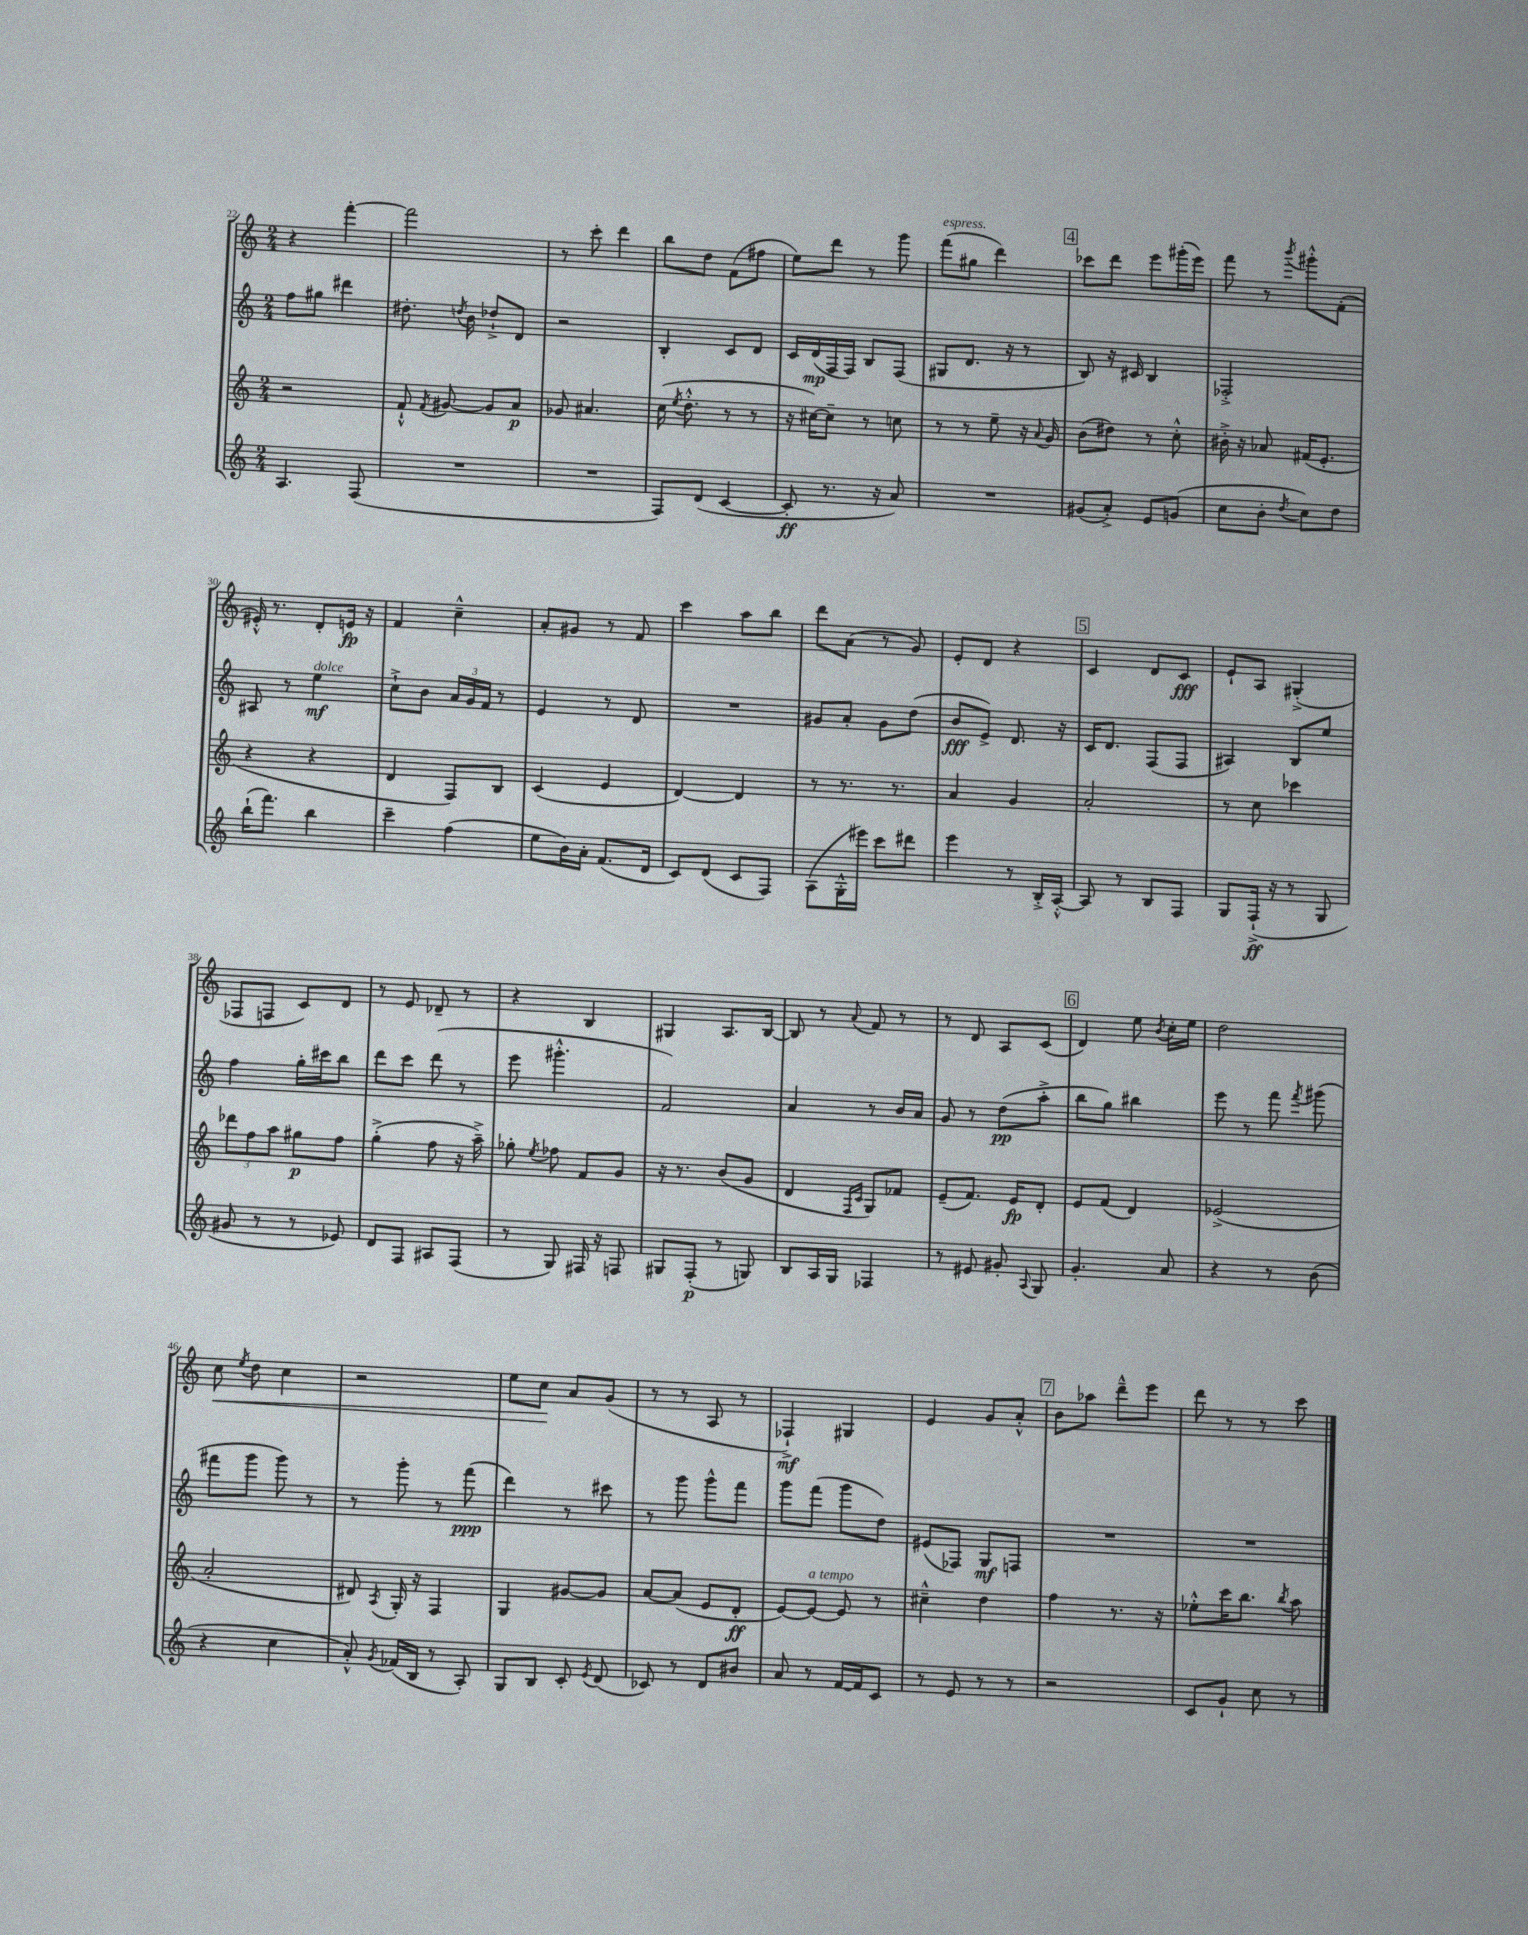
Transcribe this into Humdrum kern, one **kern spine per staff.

**kern	**dynam	**kern	**dynam	**kern	**dynam	**kern	**dynam
*part4	*part4	*part3	*part3	*part2	*part2	*part1	*part1
*staff4	*staff4	*staff3	*staff3	*staff2	*staff2	*staff1	*staff1
*clefG2	*	*clefG2	*	*clefG2	*	*clefG2	*
*k[]	*	*k[]	*	*k[]	*	*k[]	*
*M2/4	*	*M2/4	*	*M2/4	*	*M2/4	*
=22	=22	=22	=22	=22	=22	=22	=22
4.A/	.	2r	.	8ff\L	.	4r	.
.	.	.	.	8gg#X\J	.	.	.
.	.	.	.	4ddd#X\	.	[4fff'\	.
(8F/	.	.	.	.	.	.	.
=23	=23	=23	=23	=23	=23	=23	=23
2r	.	8f`^^/	.	8.dd#X'\	.	2fff\]	.
.	.	8qf/	.	.	.	.	.
.	.	[8g#X/	.	.	.	.	.
.	.	.	.	8qddn/	.	.	.
.	.	.	.	16b\	.	.	.
.	.	8g#/L]	.	8dd-X`^/L	.	.	.
.	.	8a/J	p	8d/J	.	.	.
=24	=24	=24	=24	=24	=24	=24	=24
2r	.	8g-X/	.	2r	.	8r	.
.	.	4.a#X/	.	.	.	8ccc'\	.
.	.	.	.	.	.	4ddd\	.
=25	=25	=25	=25	=25	=25	=25	=25
8F/L)	.	(16cc\	.	4B'/	.	8bb\L	.
.	.	8qee/	.	.	.	.	.
.	.	8.dd'^^\	.	.	.	.	.
(8d/J	.	.	.	.	.	8dd\J	.
[4c/	.	8r	.	8c/L	.	(8f\L	.
.	.	8r	.	8d/J	.	8ff#X\J	.
=26	=26	=26	=26	=26	=26	=26	=26
8c'/]	ff	16r	.	16c/LL	.	8ee\L)	.
.	.	[16cc#X\KL)	.	(16d/	mp	.	.
8.r	.	8cc#~\J]	.	16F/	.	8ddd\J	.
.	.	.	.	16F/JJ)	.	.	.
.	.	8r	.	8B/L	.	8r	.
16r	.	.	.	.	.	.	.
8a/)	.	8ccn\	.	(8F/J	.	8ggg\	.
=27	=27	=27	=27	=27	=27	=27	=27
!	!	!	!	!	!	!LO:TX:a:i:t=espress.	!
2r	.	8r	.	8G#X/L	.	(8fff\L	.
.	.	8r	.	8.d/J	.	8gg#X\J	.
.	.	8ee~\	.	.	.	4ddd\)	.
.	.	.	.	16r	.	.	.
.	.	16r	.	8r	.	.	.
.	.	8qqa/	.	.	.	.	.
.	.	16g/	.	.	.	.	.
!!LO:REH:place=s1:t=4
=28	=28	=28	=28	=28	=28	=28	=28
(8g#X/L	.	(8b\L	.	8B/)	.	8ccc-X\L	.
8a'^/J)	.	8dd#X\J)	.	16r	.	8ddd\J	.
.	.	.	.	16c#X/	.	.	.
8e/L	.	8r	.	4B/	.	8eee\L	.
(8gn/J	.	8cc'^^\	.	.	.	(16ggg#X'\L	.
.	.	.	.	.	.	16eee\JJ)	.
=29	=29	=29	=29	=29	=29	=29	=29
8cc\L	.	16b#X'^\	.	2F-X'^/	.	8fff\	.
.	.	16r	.	.	.	.	.
8b'\J	.	8a-X/	.	.	.	8r	.
8qdd/	.	.	.	.	.	8qbbb/	.
8cc\L)	.	(16f#X/KL	.	.	.	8ggg#X'^^\L	.
.	.	8.e'/J	.	.	.	.	.
8dd\J	.	.	.	.	.	(8f'\J	.
!!LO:LB:g=z
=30	=30	=30	=30	=30	=30	=30	=30
(16bb`\KL	.	4r	.	8A#X/	.	16e#X'^^/)	.
8.fff\J)	.	.	.	.	.	8.r	.
.	.	.	.	8r	.	.	.
!	!	!	!	!LO:TX:a:i:t=dolce	!	!	!
4bb\	.	4r	.	4ee\	mf	8d'/L	.
.	.	.	.	.	.	16en/Jk	fp
.	.	.	.	.	.	16r	.
=31	=31	=31	=31	=31	=31	=31	=31
4ccc~\	.	4d/	.	8cc`^\L	.	4f/	.
.	.	.	.	8b\J	.	.	.
(4ff\	.	8F/L)	.	24a/LL	.	4cc~^^\	.
.	.	.	.	24g/	.	.	.
.	.	.	.	24f/JJ	.	.	.
.	.	8B/J	.	8r	.	.	.
=32	=32	=32	=32	=32	=32	=32	=32
8ee\L	.	(4c/	.	4e/	.	8a'/L	.
16b\L)	.	.	.	.	.	8g#X/J	.
16a'\JJ	.	.	.	.	.	.	.
(8.f/L	.	4e/	.	8r	.	8r	.
.	.	.	.	8d/	.	8f/	.
16d/Jk	.	.	.	.	.	.	.
=33	=33	=33	=33	=33	=33	=33	=33
8c/L)	.	[4d/)	.	2r	.	4ccc\	.
(8d/J	.	.	.	.	.	.	.
8c/L	.	4d/]	.	.	.	8aa\L	.
8F/J)	.	.	.	.	.	8bb\J	.
=34	=34	=34	=34	=34	=34	=34	=34
(8A\L	.	8r	.	8g#X/L	.	8ddd\L	.
16G'^^\L	.	8.r	.	8a'/J	.	(8a\J	.
16eee#X\JJ)	.	.	.	.	.	.	.
8ccc\L	.	.	.	8g#\L	.	8r	.
.	.	8.r	.	.	.	.	.
8ddd#X\J	.	.	.	(8dd\J	.	8g/)	.
=35	=35	=35	=35	=35	=35	=35	=35
4eee\	.	4a/	.	8b/L	fff	8e'/L	.
.	.	.	.	8e^/J)	.	8d/J	.
8r	.	4g/	.	8.d/	.	4r	.
16B'^/LL	.	.	.	.	.	.	.
[16A'^^/JJ	.	.	.	16r	.	.	.
!!LO:REH:place=s1:t=5
=36	=36	=36	=36	=36	=36	=36	=36
8A/]	.	2a'/	.	16c/KL	.	4c/	.
.	.	.	.	8.d/J	.	.	.
8r	.	.	.	.	.	.	.
8B/L	.	.	.	(8F/L	.	8d/L	.
8F/J	.	.	.	8F/J	.	8c/J	fff
=37	=37	=37	=37	=37	=37	=37	=37
8G/L	.	8r	.	4A#X/)	.	8e`/L	.
(16F`^/Jk	ff	8cc\	.	.	.	8A/J	.
16r	.	.	.	.	.	.	.
8r	.	4ccc-X\	.	8B/L	.	(4G#X'^/	.
8G/	.	.	.	8ee/J	.	.	.
!!LO:LB:g=z
=38	=38	=38	=38	=38	=38	=38	=38
8g#X/	.	12ddd-X\L	.	4ff\	.	8F-X/L	.
.	.	12ff\	.	.	.	.	.
8r	.	.	.	.	.	8Fn/J	.
.	.	12aa\J	.	.	.	.	.
8r	.	8gg#X\L	p	16gg'\LL	.	8c/L)	.
.	.	.	.	16ccc#X\J	.	.	.
8e-X/)	.	8ff\J	.	8bb\J	.	8d/J	.
=39	=39	=39	=39	=39	=39	=39	=39
8d/L	.	(4gg'^\	.	8ddd\L	.	8r	.
8F/J	.	.	.	8ccc\J	.	8e/	.
8A#X/L	.	8ff\	.	(8ddd\	.	8d-X~/	.
(8F/J	.	16r	.	8r	.	8r	.
.	.	16aa~^\)	.	.	.	.	.
=40	=40	=40	=40	=40	=40	=40	=40
8r	.	8gg-X'\	.	8eee\	.	4r	.
.	.	8qee/	.	.	.	.	.
8G/)	.	8ff-X\	.	4.ggg#X'^^\	.	.	.
16F#X/	.	8f/L	.	.	.	4B/	.
16r	.	.	.	.	.	.	.
8Fn/	.	8g/J	.	.	.	.	.
=41	=41	=41	=41	=41	=41	=41	=41
8G#X/L	.	16r	.	2f/)	.	4G#X/	.
.	.	8.r	.	.	.	.	.
(8F'/J	p	.	.	.	.	.	.
8r	.	(8b/L	.	.	.	8.A/L	.
8Gn/)	.	8g/J	.	.	.	.	.
.	.	.	.	.	.	[16B/Jk	.
=42	=42	=42	=42	=42	=42	=42	=42
8B/L	.	4d/	.	4a/	.	8B/]	.
16A/L	.	.	.	.	.	8r	.
16G/JJ	.	.	.	.	.	.	.
.	.	16qqF/LL	.	.	.	.	.
.	.	16qqc/JJ	.	.	.	8qqa/	.
4F-X/	.	8G/L)	.	8r	.	8f/	.
.	.	8f-X/J	.	16b/LL	.	8r	.
.	.	.	.	16a/JJ	.	.	.
=43	=43	=43	=43	=43	=43	=43	=43
8r	.	(8e~/L	.	8g/	.	8r	.
8e#X/	.	8.f/J)	.	8r	.	8d/	.
8g#X'/	.	.	.	(8dd\L	pp	8A/L	.
.	.	16e/KL	fp	.	.	.	.
8qqA/	.	.	.	.	.	.	.
8G/	.	8d'/J	.	8aa'^\J	.	(8c/J	.
!!LO:REH:place=s1:t=6
=44	=44	=44	=44	=44	=44	=44	=44
4.g'/	.	8e/L	.	8bb\L	.	4d/)	.
.	.	(8f/J	.	8gg\J)	.	.	.
.	.	4d/)	.	4bb#X\	.	8ee\	.
.	.	.	.	.	.	8qb/	.
8a/	.	.	.	.	.	16cc'\LL	.
.	.	.	.	.	.	16ee\JJ	.
=45	=45	=45	=45	=45	=45	=45	=45
4r	.	(2e-X^/	.	8eee\	.	2dd\	.
.	.	.	.	8r	.	.	.
8r	.	.	.	8fff\	.	.	.
.	.	.	.	8qfff/	.	.	.
(8b\	.	.	.	(8ggg#X\	.	.	.
!!LO:LB:g=z
=46	=46	=46	=46	=46	=46	=46	=46
!	!	!	!	!	!	!	!LO:HP:b
4r	.	2a'/	.	8fff#X\L	.	8cc\	<
.	.	.	.	.	.	8qee/	.
.	.	.	.	8ggg\J	.	8dd\	.
4cc\	.	.	.	8ggg\)	.	4cc\	.
.	.	.	.	8r	.	.	.
=47	=47	=47	=47	=47	=47	=47	=47
8a'^^/)	.	8d#X/)	.	8r	.	2r	.
8qg/	.	8qA/	.	.	.	.	.
(16f-X/LL	.	16G'/	.	8ggg'\	.	.	.
16B/JJ	.	16r	.	.	.	.	.
8r	.	4F/	.	8r	.	.	.
8A'/)	.	.	.	(8fff\	ppp	.	.
=48	=48	=48	=48	=48	=48	=48	=48
8G/L	.	4G/	.	4ddd\)	.	8ee\L	.
8B/J	.	.	.	.	.	8cc\J	.
8c'/	.	[8g#X/L	.	8r	.	8a/L	[
8qe/	.	.	.	.	.	.	.
(8d/	.	8g#/J]	.	8ccc#X\	.	(8g/J	.
=49	=49	=49	=49	=49	=49	=49	=49
8c-X/)	.	[8a/L	.	8r	.	8r	.
8r	.	(8a/J]	.	8ggg\	.	8r	.
8d/L	.	8e/L	.	8ggg^^\L	.	8A/	.
8b#X/J	.	8d'/J	ff	8fff\J	.	8r	.
=50	=50	=50	=50	=50	=50	=50	=50
8a/	.	[8e/L)	.	8ggg\L	.	4F-X`^/)	mf
!	!	!LO:TX:a:i:t=a tempo	!	!	!	!	!
8r	.	8e/J_	.	(8fff\J	.	.	.
[16f/LL	.	8e/]	.	8ggg\L	.	4G#X/	.
16f/J]	.	.	.	.	.	.	.
8c/J	.	8r	.	8dd\J)	.	.	.
=51	=51	=51	=51	=51	=51	=51	=51
8r	.	4cc#X~^^\	.	(8e#X/L	.	4e/	.
8e/	.	.	.	8F-X/J)	.	.	.
8r	.	4dd\	.	8G/L	mf	8g/L	.
8r	.	.	.	8Fn/J	.	8a'^^/J	.
!!LO:REH:place=s1:t=7
=52	=52	=52	=52	=52	=52	=52	=52
2r	.	4ff\	.	2r	.	8b\L	.
.	.	.	.	.	.	8aa-X\J	.
.	.	8.r	.	.	.	8ddd~^^\L	.
.	.	.	.	.	.	8eee\J	.
.	.	16r	.	.	.	.	.
=53	=53	=53	=53	=53	=53	=53	=53
8c/L	.	8ee-X'^^\L	.	2r	.	8ddd\	.
8g`/J	.	16ccc\K	.	.	.	8r	.
.	.	8.bb\J	.	.	.	.	.
8cc\	.	.	.	.	.	8r	.
.	.	8qbb/	.	.	.	.	.
8r	.	8aa\	.	.	.	8ccc\	.
==	==	==	==	==	==	==	==
*-	*-	*-	*-	*-	*-	*-	*-
